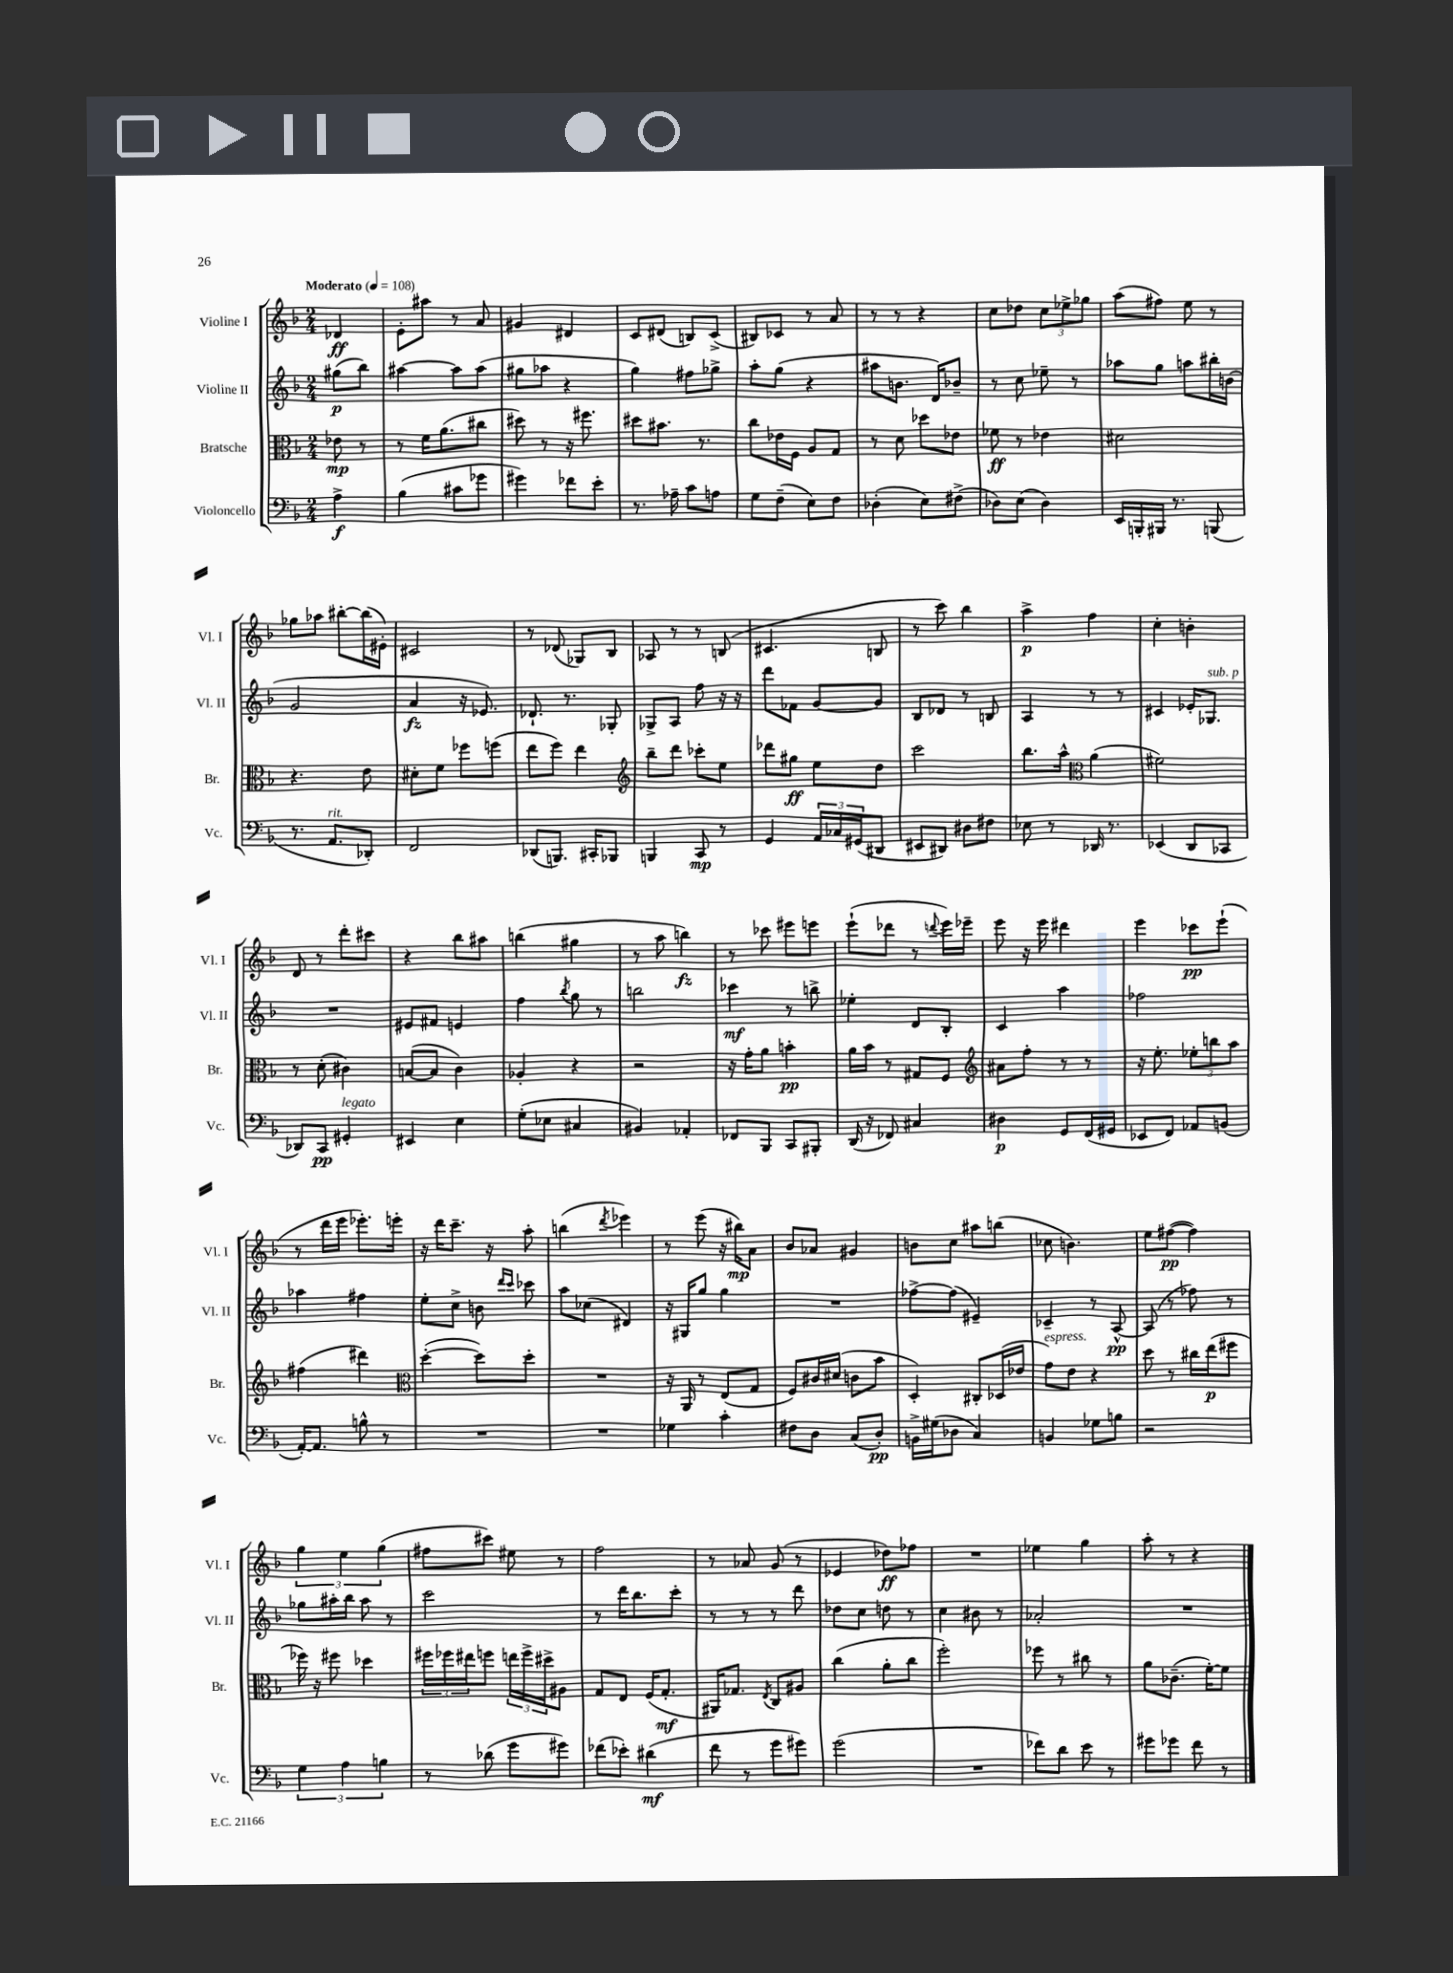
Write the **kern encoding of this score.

**kern	**kern	**kern	**kern
*staff4	*staff3	*staff2	*staff1
*clefF4	*clefC3	*clefG2	*clefG2
*k[b-]	*k[b-]	*k[b-]	*k[b-]
*M2/4	*M2/4	*M2/4	*M2/4
*MM108	*MM108	*MM108	*MM108
4A^\	8e-\	(8gg#\L	4d-/
.	8r	8bb-\J)	.
=	=	=	=
(4B-\	8r	[4aa#\	8e'\L
.	16f\LK	.	8aa#\J
.	(8.a\	.	.
8c#\L	.	8aa#\]L	8r
8g-\J	8cc#\J	(8aa#\J	8a/
=	=	=	=
4g#\)	8dd#\)	8gg#\L	4g#/
.	8r	8aa-\J	.
8f-\L	16r	4r	4d#/
.	8.ff#\	.	.
8e'\J	.	.	.
=	=	=	=
8.r	8dd#\L	4gg\)	8c/L
.	8.b#\J	.	(8d#/J
16A-~\	.	.	.
8c\L	.	8ff#\L	8B/L)
.	8.r	.	.
8A\J	.	8gg-^\J	(8c^/J
=	=	=	=
8G\L	8cc\L	8aa'\L	8B#/L)
(8F~\J	16e-\L	(8gg\J	8c-/J
.	16F\JJ	.	.
8E\L)	8A/L	4r	8r
8F\J	8G/J	.	8a/
=	=	=	=
(4D-'\	8r	8aa#\L	8r
.	8d\	8.b\J	8r
8E\L)	8dd-\L	.	4r
.	.	16d/LK)	.
(8F#^\J	8e-\J	8b-~/J	.
=	=	=	=
8D-\L)	8f-\	8r	8cc\L
(8E\J	8r	8cc\	8dd-\J
4D-\)	4e-\	8ee-~\	12cc\L
.	.	.	12ee-^\
.	.	8r	.
.	.	.	12gg-\J
=	=	=	=
16EE/LL	2d#\	8aa-\L	(8aa\L
16BBB'/	.	.	.
16BBB#/JJ	.	8gg\J	8ff#\J)
8.r	.	.	.
.	.	8aa\L	8ee\
(8BBB/	.	16bb#'\L	8r
.	.	(16b\JJ	.
=	=	=	=
8.r	4.r	2g/	8gg-\L
.	.	.	8aa-\J
8.AA/L	.	.	.
.	.	.	[8bb#'\L
8DD-'/J)	8e\	.	(16bb#\]L
.	.	.	16e#'\JJ)
=	=	=	=
2FF/	8d#'\L	4a/	2c#/
.	8f\J	.	.
.	8ff-\L	16r	.
.	.	8.e-/)	.
.	(8ff\J	.	.
=	=	=	=
(8DD-/L	8ee\L	8.d-`/	8r
8.BBB/J)	8ff\J)	.	(8d-/
.	.	8.r	.
.	4ee\	.	8G-/L)
16CC#'/LK	.	.	.
8BBB-/J	.	8G-'/	8B-/J
=	=	=	=
*	*clefG2	*	*
4BBB/	8bb-~\L	8G-^/L	8A-/
.	8ddd\J	8A/J	8r
8CC/	8ccc-'\L	8ff\	8r
8r	8ee\J	16r	(8B/
.	.	16r	.
=	=	=	=
4GG/	8ddd-\L	8ddd\L	4.c#/
.	8gg#\J	8f-\J	.
24AA/LL	8ee\L	[8g/L	.
24C-/	.	.	.
(24GG#/J	.	.	.
8DD#/J	8dd\J	8g/]J	8B/
=	=	=	=
8EE#/L	2ccc\	8B-/L	8r
8DD#/J)	.	8d-/J	8ccc\)
8D#\L	.	8r	4bb-\
8F#\J	.	8B/	.
=	=	=	=
8E-\	8.bb-\L	4A/	4aa^\
8r	.	.	.
.	16aa^^\Jk	.	.
*	*clefC3	*	*
16DD-/	(4a\	8r	4ff\
8.r	.	.	.
.	.	8r	.
=	=	=	=
(4EE-/	2f#\)	4c#/	4cc'\
8DD/L	.	16e-'/LK	4b'\
.	.	8.G-/J	.
8CC-/J	.	.	.
=	=	=	=
8DD-/L)	8r	2r	8d/
8CC/J	(8d'\	.	8r
4GG#'/	4c#\)	.	8ddd'\L
.	.	.	8ccc#\J
=	=	=	=
4EE#/	([8B/L	8e#/L	4r
.	8B/]J	8f#/J	.
4E\	4c\)	4e/	8bb-\L
.	.	.	8aa#\J
=	=	=	=
(8G'\L	4A-'/	4ff\	(4bb\
8E-\J	.	.	.
.	.	8qbb-/	.
4C#/	4r	8gg\	4gg#\
.	.	8r	.
=	=	=	=
4BB#/)	2r	2bb\	8r
.	.	.	8aa\
4AA-'/	.	.	4bb\)
=	=	=	=
8FF-/L	16r	4ccc-\	8r
.	16g'\LK	.	.
8BBB-/J	8a\J	.	8ccc-\
8CC/L	4b'\	8r	8eee#\L
8BBB#'/J	.	8bb^\	8eee\J
=	=	=	=
(16DD/	16a\LL	4ee-'\	(8eee`\L
16r	16b-\JJ	.	.
8FF-/)	8r	.	8ddd-\J
4C#/	8G#/L	8d/L	8r
.	.	.	8qqddd/
.	8F/J	8B-'/J	16eee\LL)
.	.	.	16eee-~\JJ
=	=	=	=
*	*clefG2	*	*
4D#\	8a#\L	4c/	8eee\
.	8ff'\J	.	16r
.	.	.	16eee\
8GG/L	8r	4aa\	4ddd#\
(16FF/L	8r	.	.
16GG#/JJ	.	.	.
=	=	=	=
8EE-/L	16r	2ff-\	4eee\
.	8.ee'\	.	.
8FF/J)	.	.	.
8AA-/L	12ee-'\L	.	8ccc-\L
.	12bb\	.	.
(8BB/J	.	.	(8eee`\J
.	12aa\J	.	.
=	=	=	=
[16AA'/LK)	(4ff#\	4aa-\	8r
8.AA/]J	.	.	.
.	.	.	16ddd\LL
.	.	.	16eee\JJ
8B^^\	4ddd#\)	4ff#\	8.eee-'\L)
8r	.	.	.
.	.	.	16eee'\Jk
=	=	=	=
*	*clefC3	*	*
2r	([4dd'\	8ee'\L	16r
.	.	.	16ddd\LK
.	.	8cc^\J	8.ccc~\J
.	8dd\]L)	8b\	.
.	.	.	16r
.	.	16qqddd/LL	.
.	.	16qqccc/JJ	.
.	8dd'\J	8ccc-\	8aa'\
=	=	=	=
2r	2r	8aa\L	(4bb\
.	.	(8cc-\J	.
.	.	.	8qddd/
.	.	4d#/)	4eee-\)
=	=	=	=
4G-\	16r	16r	8r
.	16AA/	16G#/LK	.
.	8r	8gg/J	(8eee\
4c'\	(8E/L	4gg\	16r
.	.	.	16bb#\LK)
.	8G/J	.	8a\J
=	=	=	=
8F#\L	8F/L)	2r	8b-/L
8D\J	16c#/L	.	8a-/J
.	(16d#/JJ	.	.
(8C/L	8c\L	.	4g#/
8D'/J)	8b-\J	.	.
=	=	=	=
16BB^\LL	4D'/)	[8ff-^\L	8b\L
(16G#\J	.	.	.
8D-\J	.	(8ff-\]J	8cc\J
4C/)	8C#'/L	4e#~/)	8aa#\L
.	(16D-/L	.	(8bb\J
.	16e-/JJ	.	.
=	=	=	=
4BB/	8g\L)	4c-~/	8cc-\
.	8e\J	.	4.b\)
8G-\L	4r	8r	.
8B\J	.	[8A^^/	.
=	=	=	=
2r	8dd\	(8A/]	8ee\L
.	8r	8r	([8ff#\J
.	16cc#\LL	8ff-\)	4ff#\])
.	(16ee\J	.	.
.	8ff#\J	8r	.
=	=	=	=
6G\	16ff-\)	8gg-\L	6gg\
.	16r	.	.
.	8ff#\	16aa#'\L	.
6A\	.	.	6ee\
.	.	16bb-\JJ	.
.	4dd-\	8aa#\	.
6B\	.	.	(6gg\
.	.	8r	.
=	=	=	=
8r	24ff#\LL	2ccc\	8ff#\L
.	24ff-\	.	.
.	24ee#\J	.	.
(8d-\	8ff\J	.	8ccc#\J)
8g\L	24ee\LL	.	8ee#\
.	24ff^\	.	.
.	24dd#^\J	.	.
8g#\J)	8A#\J	.	8r
=	=	=	=
(8f-\L	8G/L	8r	2ff\
8e-'\J)	8E/J	16ddd\LK	.
.	.	8.bb-\	.
(4d#\	(16F/LK	.	.
.	8.G'/J	.	.
.	.	8ccc'\J	.
=	=	=	=
8f\	16AA#/LK)	8r	8r
.	8.G-/J	.	.
8r	.	8r	8a-/
.	8qE/	.	.
8g\L	8C/L	8r	(8g/
8g#\J)	8A#/J	8ddd\	8r
=	=	=	=
(2g\	(4cc\	8dd-\L	4e-/
.	.	8cc\J	.
.	8a'\L	8dd\	8dd-\L)
.	8cc\J	8r	8ff-\J
=	=	=	=
2r	2ff'\)	4cc\	2r
.	.	8b#\	.
.	.	8r	.
=	=	=	=
8f-\L)	8ff-\	2a-'/	4ee-\
8d\J	8r	.	.
8e\	8cc#\	.	4gg\
8r	8r	.	.
=	=	=	=
8g#\L	8a\L	2r	8aa'\
8g-\J	(8.c-~\J	.	8r
8f\	.	.	4r
.	[16f'\LK)	.	.
8r	8f\]J	.	.
==	==	==	==
*-	*-	*-	*-
